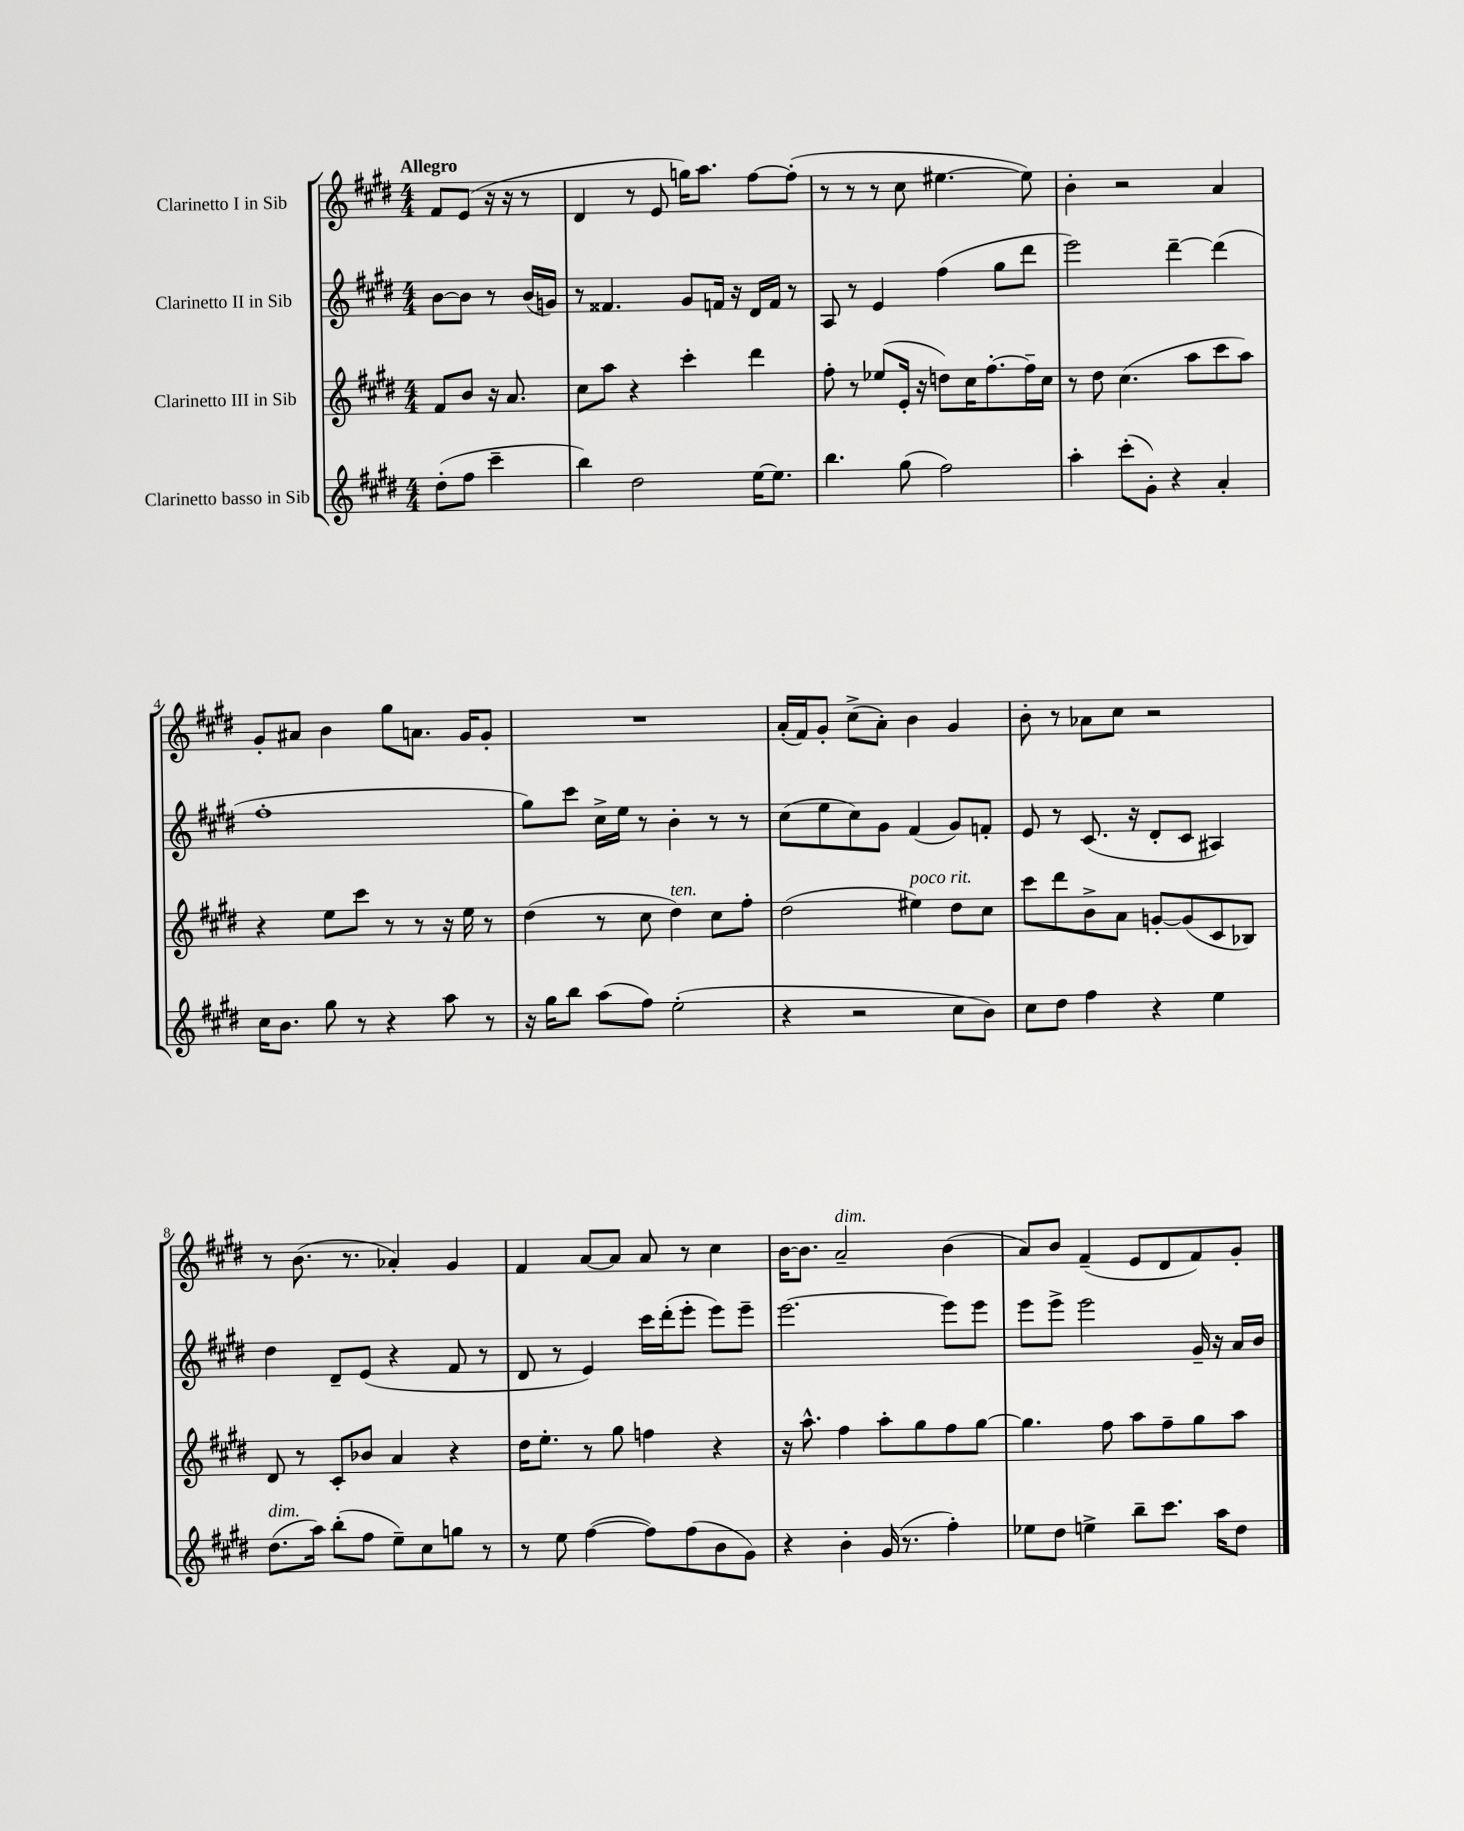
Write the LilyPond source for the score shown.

<<
\new StaffGroup <<
\new Staff = "s0" \with { instrumentName = "Clarinetto I in Sib" } {
    \clef treble \key e \major \numericTimeSignature \time 4/4 \partial 2 \tempo "Allegro"
    fis'8 e'8( r16 r16 r8 |
    dis'4 r8 e'8 g''16) a''8. fis''8~ fis''8-.( |
    r8 r8 r8 cis''8 eis''4.~ eis''8) |
    b'4-. r2 a'4 |
    gis'8-. ais'8 b'4 gis''8 a'8. gis'16 gis'8-. |
    R1 |
    a'16-.( fis'16) gis'8-. cis''8->( a'8-.) b'4 gis'4 |
    b'8-. r8 aes'8 cis''8 r2 |
    r8 b'8.( r8. aes'4-.) gis'4 |
    fis'4 a'8~ a'8 a'8 r8 cis''4 |
    b'16~ b'8. a'2--^\markup { \italic "dim." } b'4( |
    a'8) b'8 fis'4--( e'8 dis'8 fis'8) gis'8-. \bar "|." |
}
\new Staff = "s1" \with { instrumentName = "Clarinetto II in Sib" } {
    \clef treble \key e \major \numericTimeSignature \time 4/4 \partial 2
    b'8~ b'8 r8 b'16( g'16) |
    r8 fisis'4. gis'8 f'16 r16 dis'16 f'16 r8 |
    a8 r8 e'4 fis''4( gis''8 dis'''8 |
    e'''2) dis'''4~-- dis'''4( |
    fis''1-. |
    gis''8) cis'''8 cis''16-> e''16 r8 b'4-. r8 r8 |
    cis''8( e''8 cis''8) gis'8 fis'4( gis'8) f'8-. |
    e'8 r8 cis'8.( r16 dis'8-. cis'8 ais4) |
    dis''4 dis'8-- e'8( r4 fis'8 r8 |
    dis'8 r8 e'4) cis'''16 dis'''16-.( e'''8-. e'''8) e'''8-- |
    e'''2.~ e'''8 e'''8 |
    e'''8 e'''8-> e'''2 gis'16-- r16 a'16 b'16 \bar "|." |
}
\new Staff = "s2" \with { instrumentName = "Clarinetto III in Sib" } {
    \clef treble \key e \major \numericTimeSignature \time 4/4 \partial 2
    fis'8 b'8 r16 a'8. |
    cis''8 a''8 r4 cis'''4-. dis'''4 |
    fis''8-. r8 ees''8( e'16-. r16 d''8) cis''16 fis''8.~-. fis''16-- cis''16 |
    r8 dis''8 cis''4.( a''8 cis'''8 a''8) |
    r4 e''8 cis'''8 r8 r8 r16 e''16 r8 |
    dis''4( r8 cis''8 dis''4^\markup { \italic "ten." }) cis''8 fis''8-. |
    dis''2( eis''4^\markup { \italic "poco rit." }) dis''8 cis''8 |
    cis'''8 dis'''8 b'8-> a'8 g'8~-. g'8( cis'8 bes8) |
    dis'8 r8 cis'8-. bes'8 a'4 r4 |
    dis''16 e''8.-. r8 gis''8 f''4 r4 |
    r16 a''8.-^ fis''4 a''8-. gis''8 fis''8 gis''8~ |
    gis''4. fis''8 a''8 fis''8-- gis''8 a''8 \bar "|." |
}
\new Staff = "s3" \with { instrumentName = "Clarinetto basso in Sib" } {
    \clef treble \key e \major \numericTimeSignature \time 4/4 \partial 2
    dis''8-.( fis''8 cis'''4-- |
    b''4) dis''2 e''16~ e''8. |
    b''4. gis''8( fis''2) |
    a''4-. cis'''8-.( gis'8-.) r4 a'4-. |
    cis''16 b'8. gis''8 r8 r4 a''8 r8 |
    r16 gis''16 b''8 a''8( fis''8) e''2-.( |
    r4 r2 cis''8 b'8) |
    cis''8 dis''8 fis''4 r4 e''4 |
    dis''8.^\markup { \italic "dim." }( a''16) b''8-.( fis''8 e''8--) cis''8 g''8 r8 |
    r8 e''8 fis''4~( fis''8) fis''8( b'8 gis'8) |
    r4 b'4-. gis'16( r8. fis''4-.) |
    ees''8 dis''8 e''4-> b''8-- cis'''8. a''16 dis''8 \bar "|." |
}
>>
>>
